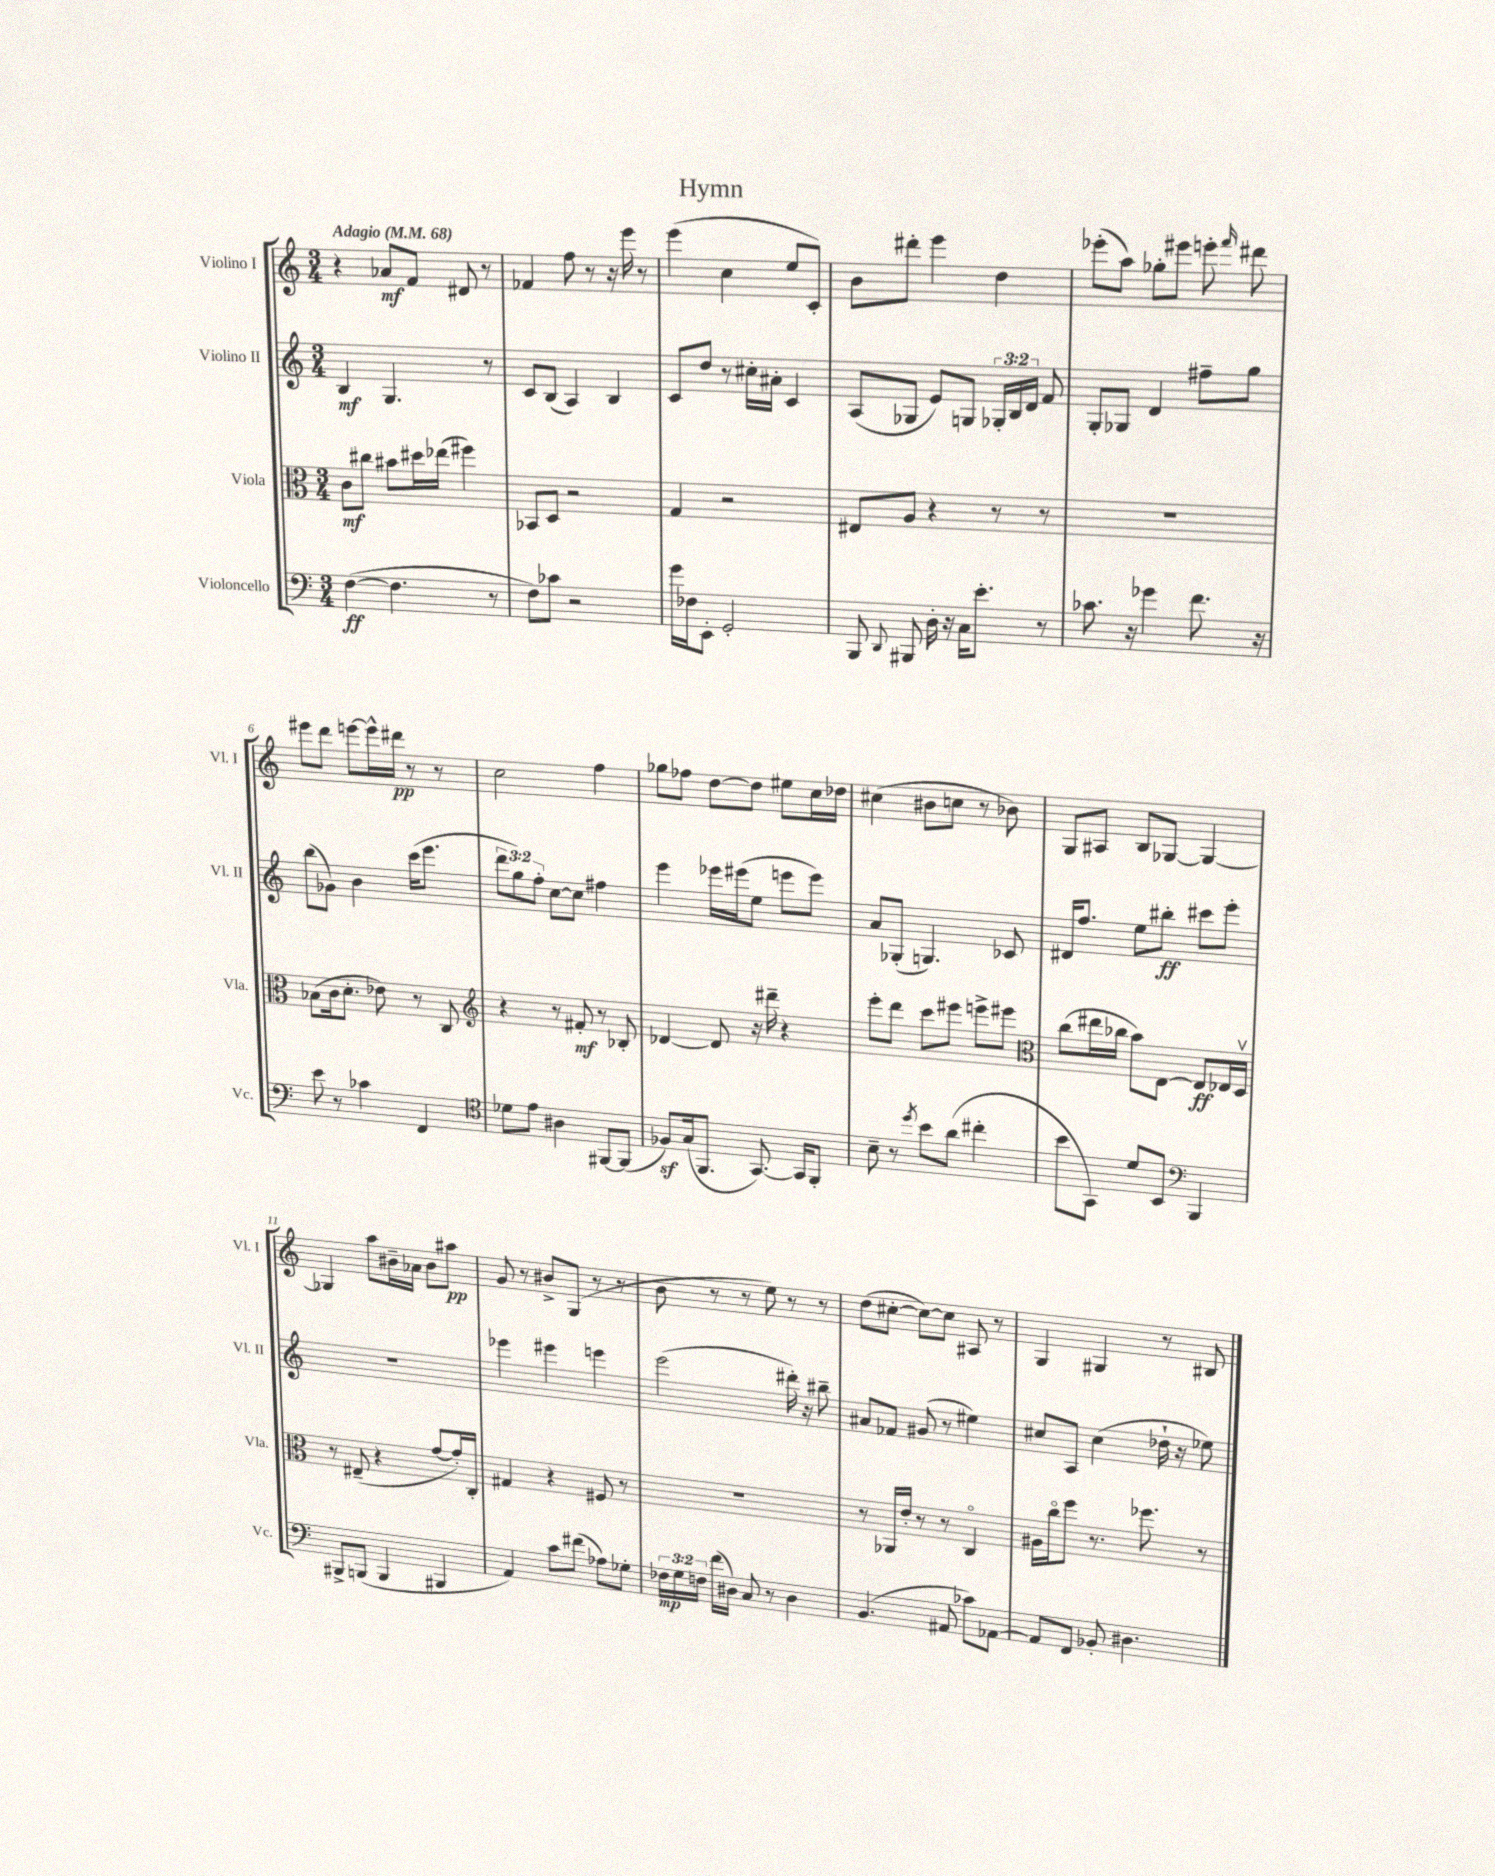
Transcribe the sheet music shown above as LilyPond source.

\header { title = "Hymn" }
<<
\new StaffGroup <<
\new Staff = "s0" \with { instrumentName = "Violino I" shortInstrumentName = "Vl. I" } {
    \clef treble \key c \major \numericTimeSignature \time 3/4 \tempo "Adagio" 4 = 68
    \autoBeamOff r4 aes'8[\mf f'8] dis'8 r8 |
    fes'4 f''8 r8 r16 e'''16 r8 |
    e'''4( c''4 e''8[ c'8]-.) |
    b'8[ dis'''8]-. e'''4 d''4 |
    ees'''8[-.( a''8]) ges''8[-. eis'''8] e'''8-. \grace { f'''16 } dis'''8 |
    eis'''8[ d'''8] e'''8[~ e'''16-^ dis'''16]\pp r8 r8 |
    c''2 f''4 |
    ges''8[ fes''8] d''8[~ d''8] eis''8[ c''16 des''16] |
    cis''4( bis'8[ c''8] r8 bes'8) |
    g8[ ais8] b8[ ges8]~ ges4~ |
    ges4 a''8[ bis'16-- aes'16] bis'8[ ais''8]\pp |
    g'8 r8 bis'8[-> g8]( r8 r8 |
    b'8 r8 r8 e''8) r8 r8 |
    d''8[( cis''8]~-. cis''8[~) cis''8] ais8 r8 |
    g4 gis4 r8 bis8 \bar "|." |
}
\new Staff = "s1" \with { instrumentName = "Violino II" shortInstrumentName = "Vl. II" } {
    \clef treble \key c \major \numericTimeSignature \time 3/4 \override Staff.TupletNumber.text = #tuplet-number::calc-fraction-text
    \autoBeamOff b4\mf g4. r8 |
    c'8[ b8]( a4) b4 |
    c'8[ d''8] r8 cis''16[-. ais'16]-. c'4 |
    a8[( ges8] e'8[) g8] \tuplet 3/2 { ges16[-. b16 d'16] } f'8 |
    g8[-. ges8] d'4 fis''8[-- g''8] |
    b''8[( ges'8]) b'4 c'''16[( e'''8.] |
    \tuplet 3/2 { d'''8[ g''8) f''8]-. } c''8[~ c''8] fis''4 |
    e'''4 ees'''16[ eis'''16( e''8] e'''8[ e'''8]) |
    a'8[ ges8]-.( g4.) ces'8 |
    dis'16[ f''8.] e''8[ bis''8]-.\ff cis'''8[ e'''8]-. |
    R2. |
    ees'''4 eis'''4 e'''4 |
    e'''2( dis'''16-.) r16 bis''8-- |
    ais'8[ fes'8] gis'8( r8 eis''4) |
    cis''8[ a8] cis''4( des''16-! r16 ees''8) \bar "|." |
}
\new Staff = "s2" \with { instrumentName = "Viola" shortInstrumentName = "Vla." } {
    \clef alto \key c \major \numericTimeSignature \time 3/4
    \autoBeamOff c'8[\mf cis''8] bis'8[ dis''16 ees''16]( fis''4) |
    bes,8[ d8] r2 |
    g4 r2 |
    eis8[ a8] r4 r8 r8 |
    R2. |
    bes8[( c'16 d'8.]-. ees'8) r8 c8 |
    \clef treble r4 r8 fis'8-.\mf r8 bes8-. |
    des'4~ des'8 r16 dis'''16-- r4 |
    e'''8[-. d'''8] c'''8[ eis'''8] e'''8[-> eis'''8] |
    \clef alto c''8[( eis''16 ces''16] b'8[) e8]~ e8[\ff ees16 d16]\upbow |
    r8 eis8--( r4 g'8[~ g'16-.) c16]-. |
    gis4 r4 fis8 r8 |
    R2. |
    r8 aes,16[ e'16]-. r8 r8 c4\flageolet |
    ais16[ c''16\flageolet f''8] r8. fes''8. r8 \bar "|." |
}
\new Staff = "s3" \with { instrumentName = "Violoncello" shortInstrumentName = "Vc." } {
    \clef bass \key c \major \numericTimeSignature \time 3/4 \override Staff.TupletNumber.text = #tuplet-number::calc-fraction-text
    \autoBeamOff f4~\ff( f4. r8 |
    f8[) ces'8] r2 |
    g'16[ fes16 e,8]-. g,2-. |
    b,,8 \appoggiatura { d,8 } bis,,8 d16-. r16 c16[ e'8.]-. r8 |
    ces'8. r16 ges'4 f'8. r16 |
    e'8 r8 ces'4 f,4 |
    \clef tenor des'8[ e'8] ais4 fis,8[~ fis,8]( |
    fes8[\sf) g16( f,8.] g,8.~) g,16[ f,8]-. |
    b8-- r8 \acciaccatura { d''8 } b'8[ a'8]( cis''4-. |
    b'8[ g,8]) d'8[ b,8] \clef bass b,,4 |
    bis,,8[-> b,,8]( b,,4 bis,,4 |
    a,4) c'8[ fis'8]( aes8[) ges8]-. |
    \tuplet 3/2 { fes16[\mp g16 f16] } f'16[( dis16]) c8 r8 dis4 |
    b,4.( ais,8 ces'8[) aes,8]~ |
    aes,8[ f,8] bes,8-. dis4. \bar "|." |
}
>>
>>
